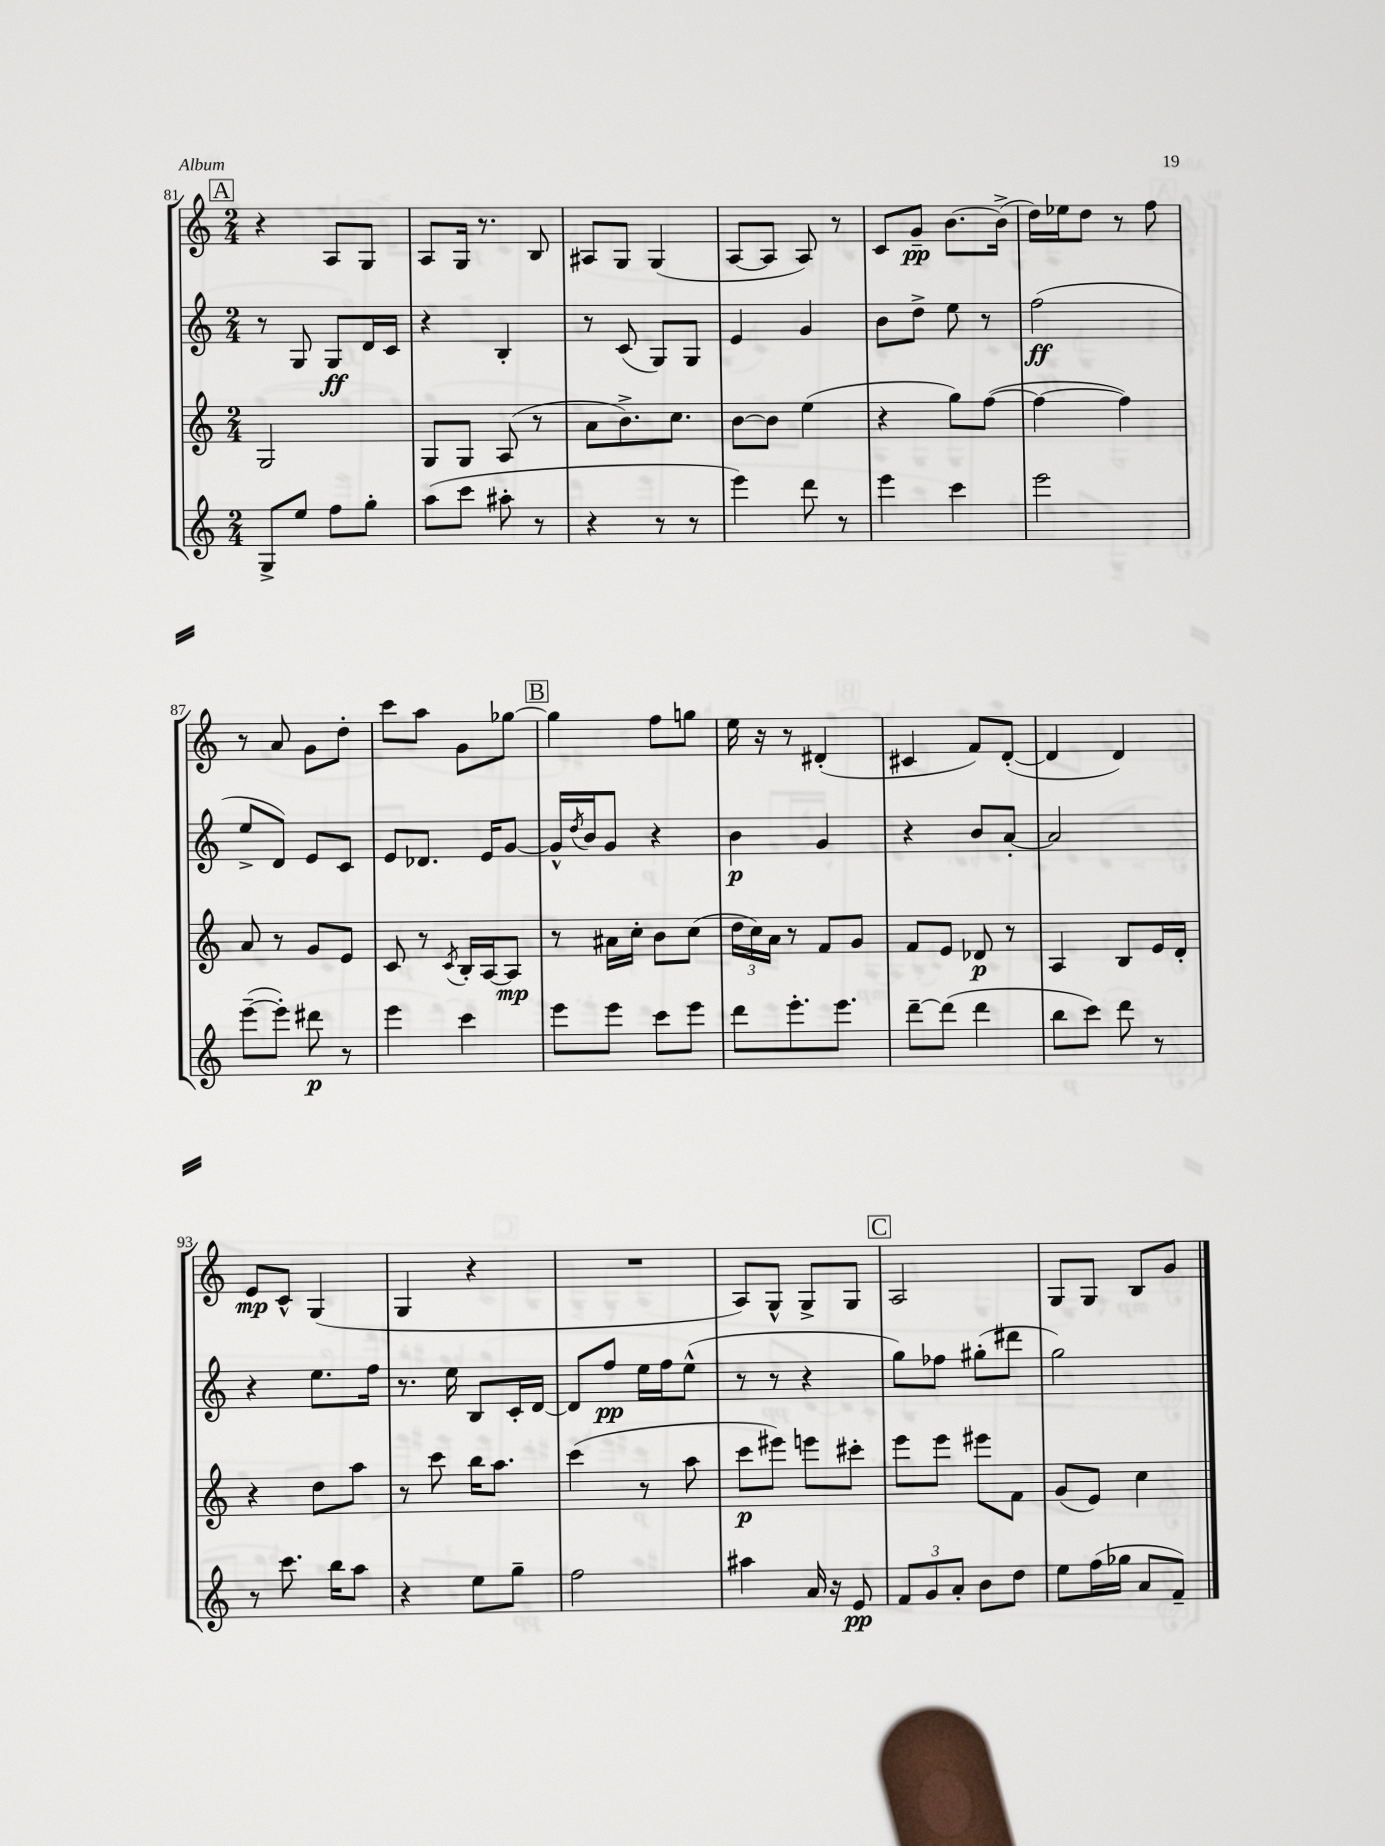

**kern	**kern	**kern	**kern
*staff4	*staff3	*staff2	*staff1
*clefG2	*clefG2	*clefG2	*clefG2
*k[]	*k[]	*k[]	*k[]
*M2/4	*M2/4	*M2/4	*M2/4
8G^/L	2G/	8r	4r
8ee/J	.	8G/	.
8ff\L	.	8G/L	8A/L
8gg'\J	.	16d/L	8G/J
.	.	16c/JJ	.
=	=	=	=
(8aa\L	8G/L	4r	8A/L
8ccc\J	8G/J	.	16G/Jk
.	.	.	8.r
8aa#'\	(8A/	4B'/	.
8r	8r	.	8B/
=	=	=	=
4r	8a\L	8r	8A#/L
.	8.b^\)	(8c/	8G/J
8r	.	8G/L)	(4G/
.	8.cc\J	.	.
8r	.	8G/J	.
=	=	=	=
4eee\)	[8b\L	4e/	[8A/L
.	8b\]J	.	8A/]J
8ddd\	(4ee\	4g/	8A/)
8r	.	.	8r
=	=	=	=
4eee\	4r	8b\L	8c/L
.	.	8dd^\J	8g~/J
4ccc\	8gg\L)	8ee\	[8.b\L
.	([8ff\J	8r	.
.	.	.	(16b^\]Jk
=	=	=	=
2eee\	4ff\_	(2ff\	16dd\LL)
.	.	.	16ee-\J
.	.	.	8dd\J
.	4ff\])	.	8r
.	.	.	8ff\
=	=	=	=
([8eee~\L	8a/	8ee^/L	8r
8eee'\]J)	8r	8d/J)	8a/
8ddd#\	8g/L	8e/L	8g\L
8r	8e/J	8c/J	8dd'\J
=	=	=	=
4eee\	8c/	8e/L	8ccc\L
.	8r	8.d-/J	8aa\J
.	8qc/	.	.
4ccc\	16B'/LL	.	8g\L
.	[16A/J	16e/LK	.
.	8A/]J	[8g/J	[8gg-\J
=	=	=	=
8eee\L	8r	16g^^/]LL	4gg-\]
.	.	8qdd/	.
.	.	16b/J	.
8eee\J	16a#\LL	8g/J	.
.	16cc'\JJ	.	.
8ccc\L	8b\L	4r	8ff\L
8eee\J	(8cc\J	.	8gg\J
=	=	=	=
8ddd\L	24dd\LL	4b\	16ee\
.	24cc\)	.	.
.	.	.	16r
.	24a\JJ	.	.
8.eee'\	8r	.	8r
.	8f/L	4g/	(4d#'/
8.eee\J	.	.	.
.	8g/J	.	.
=	=	=	=
[8ddd~\L	8f/L	4r	4c#/
(8ddd\]J	8e/J	.	.
4ddd\	8d-/	8b/L	8f/L)
.	8r	[8a'/J	([8d'/J
=	=	=	=
8bb\L	4A/	2a/]	4d/]
8ccc\J)	.	.	.
8ddd\	8B/L	.	4d/)
8r	16e/L	.	.
.	16d'/JJ	.	.
=	=	=	=
8r	4r	4r	8e/L
8.ccc\	.	.	8c^^/J
.	8dd\L	8.ee\L	(4G/
16bb\LK	.	.	.
8aa\J	8aa\J	.	.
.	.	16ff\Jk	.
=	=	=	=
4r	8r	8.r	4G/
.	8ccc\	.	.
.	.	16ee\	.
8ee\L	16bb\LK	8B/L	4r
.	8.aa\J	.	.
8gg~\J	.	16c'/L	.
.	.	[16d/JJ	.
=	=	=	=
2ff\	(4ccc\	8d/]L	2r
.	.	8ff/J	.
.	8r	16ee\LL	.
.	.	16ff\J	.
.	8aa\	(8ee^^\J	.
=	=	=	=
4aa#\	8ccc\L	8r	8A/L)
.	8eee#\J)	8r	8G^^/J
16a/	8eee\L	4r	8G^/L
16r	.	.	.
8e/	8ccc#'\J	.	8G/J
=	=	=	=
12f/L	8eee\L	8gg\L)	2A/
12g/	.	.	.
.	8eee\J	8ff-\J	.
12a'/J	.	.	.
8b\L	8eee#\L	(8gg#'\L	.
8dd\J	8f\J	8ddd#\J	.
=	=	=	=
8ee\L	(8g/L	2gg\)	8G/L
(16ff\L	8e/J)	.	8G/J
16gg-\JJ	.	.	.
8a/L	4cc\	.	8B/L
8f~/J)	.	.	8g/J
==	==	==	==
*-	*-	*-	*-
